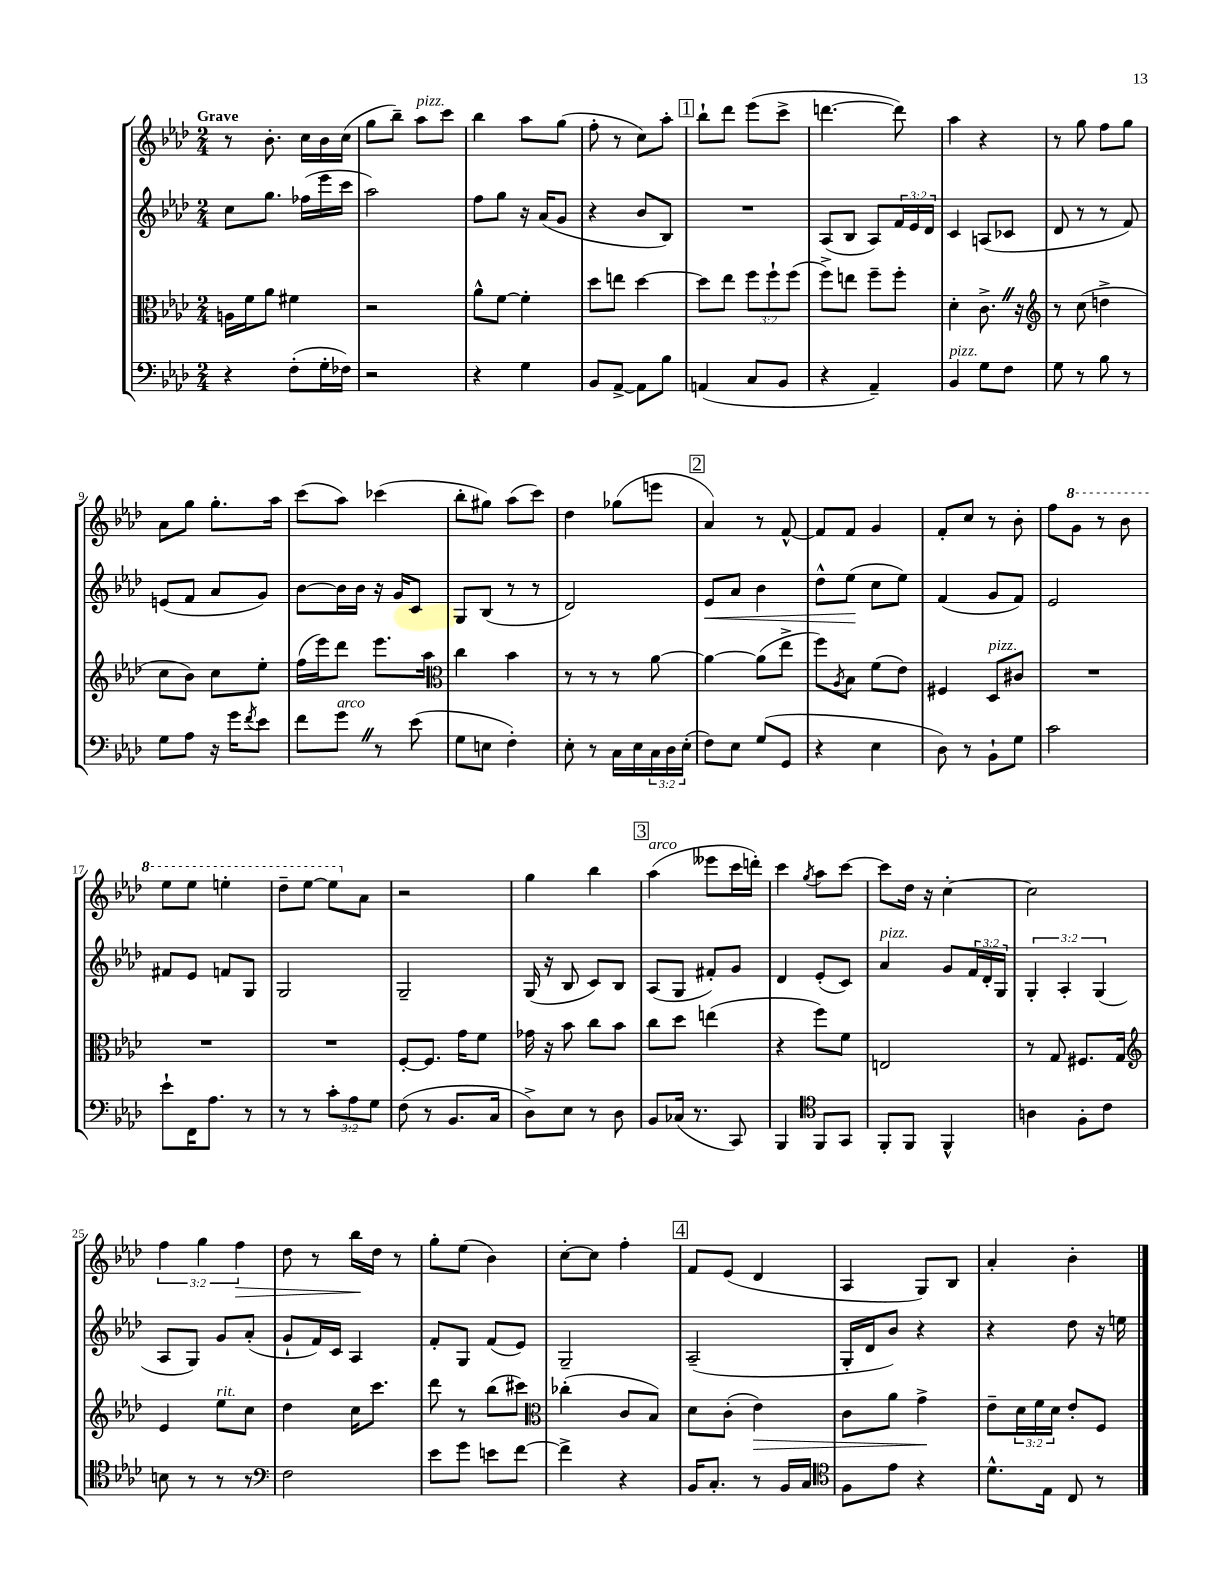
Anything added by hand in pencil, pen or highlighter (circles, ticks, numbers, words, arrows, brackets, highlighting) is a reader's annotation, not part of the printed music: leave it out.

**kern	**kern	**kern	**kern
*staff4	*staff3	*staff2	*staff1
*clefF4	*clefC3	*clefG2	*clefG2
*k[b-e-a-d-]	*k[b-e-a-d-]	*k[b-e-a-d-]	*k[b-e-a-d-]
*M2/4	*M2/4	*M2/4	*M2/4
4r	16A	8cc	8r
.	16f	.	.
.	8a-	8.gg	8.b-'
(8F'	4f#	.	.
.	.	(16ff-	16cc
16G'	.	16eee-	16b-
16F-)	.	16ccc	(16cc
=	=	=	=
2r	2r	2aa-)	8gg
.	.	.	8bb-~)
.	.	.	8aa-
.	.	.	8ccc
=	=	=	=
4r	8a-^^	8ff	4bb-
.	[8f	8gg	.
4G	4f']	16r	8aa-
.	.	(16a-	.
.	.	8g	(8gg
=	=	=	=
8BB-	8dd-	4r	8ff'
[8AA-^	8ee	.	8r
8AA-]	[4dd-	8b-	8cc)
8B-	.	8B-)	8aa-'
=	=	=	=
(4AA	8dd-]	2r	8bb-`
.	8ee-	.	8ddd-
8C	12ff	.	(8eee-
.	12ff`	.	.
8BB-	.	.	8ccc^
.	(12ff	.	.
=	=	=	=
4r	8ff^)	(8A-	[4.ddd
.	8ee	8B-	.
4AA-~)	8ff~	8A-)	.
.	8ff'	24f	8ddd])
.	.	24e-	.
.	.	24d-	.
=	=	=	=
4BB-	4d-'	4c	4aa-
8G	8.c^	(8A	4r
8F	.	8c-	.
.	16r	.	.
=	=	=	=
*	*clefG2	*	*
8G	8r	8d-	8r
8r	(8cc	8r	8gg
8B-	4dd^	8r	8ff
8r	.	8f)	8gg
=	=	=	=
8G	8cc	(8e	8a-
8A-	8b-)	8f	8gg
16r	8cc	8a-	8.gg'
16g	.	.	.
8qf	.	.	.
8e-	8ee-'	8g)	.
.	.	.	16aa-
=	=	=	=
8f	(16ff	[8b-	(8ccc
.	16eee-)	.	.
8g	8ddd-	16b-]	8aa-)
.	.	16b-	.
8r	8.eee-	16r	(4ccc-
.	.	16g	.
(8e-	.	8c	.
.	16aa-	.	.
=	=	=	=
*	*clefC3	*	*
8G	4cc	8G	8bb-'
8E	.	(8B-	8gg#)
4F')	4b-	8r	(8aa-
.	.	8r	8ccc)
=	=	=	=
8E-'	8r	2d-)	4dd-
8r	8r	.	.
16C	8r	.	(8gg-
16E-	.	.	.
24C	[8a-	.	8eee
24D-	.	.	.
(24E-'	.	.	.
=	=	=	=
8F)	4a-_	8e-	4a-)
8E-	.	8a-	.
(8G	(8a-]	4b-	8r
8GG	8ee-^	.	[8f^^
=	=	=	=
4r	8ff)	8dd-^^	8f]
.	8qA-	.	.
.	8B-	(8ee-	8f
4E-	(8f	8cc	4g
.	8e-)	8ee-)	.
=	=	=	=
8D-)	4F#	(4f	8f'
8r	.	.	8cc
8BB-`	8D-	8g	8r
8G	8c#	8f)	8b-'
=	=	=	=
2c	2r	2e-	8ff
.	.	.	8gg
.	.	.	8r
.	.	.	8bb-
=	=	=	=
8e-`	2r	8f#	8eee-
16FF	.	8e-	8eee-
8.A-	.	.	.
.	.	8f	4eee'
8r	.	8G	.
=	=	=	=
8r	2r	2G	8ddd-~
8r	.	.	[8eee-
12c'	.	.	8eee-]
12A-	.	.	.
.	.	.	8a-
12G	.	.	.
=	=	=	=
(8F	[8F'	2G~	2r
8r	8.F]	.	.
8.BB-	.	.	.
.	16g	.	.
.	8f	.	.
16C	.	.	.
=	=	=	=
8D-^)	16g-	(16G	4gg
.	16r	16r	.
8E-	8b-	8B-	.
8r	8cc	8c)	4bb-
8D-	8b-	8B-	.
=	=	=	=
8BB-	8cc	(8A-	(4aa-
(16C-	8dd-	8G	.
8.r	.	.	.
.	(4ee	8f#')	8eee--
8CC)	.	8g	16ccc
.	.	.	16ddd')
=	=	=	=
4BBB-	4r	4d-	4ccc
*clefC4	*	*	*
.	.	.	8qgg
8FF	8ff)	(8e-'	8aa-
8GG	8f	8c)	[8ccc
=	=	=	=
8FF'	2E	4a-	8ccc]
8FF	.	.	16dd-
.	.	.	16r
4FF^^	.	8g	[4cc'
.	.	24f	.
.	.	24d-'	.
.	.	24G	.
=	=	=	=
4A	8r	6G'	2cc]
.	8G	.	.
.	.	6A-'	.
8F'	8.F#	.	.
.	.	(6G	.
8c	.	.	.
.	16G	.	.
=	=	=	=
*	*clefG2	*	*
8B	4e-	8A-	6ff
8r	.	8G)	.
.	.	.	6gg
8r	8ee-	8g	.
.	.	.	6ff
8r	8cc	(8a-'	.
=	=	=	=
*clefF4	*	*	*
2F	4dd-	8g`	8dd-
.	.	16f)	8r
.	.	16c	.
.	16cc	4A-	16bb-
.	8.ccc	.	16dd-
.	.	.	8r
=	=	=	=
8e-	8ddd-	8f'	8gg'
8g	8r	8G	(8ee-
8e	(8bb-	(8f	4b-)
[8f	8ccc#)	8e-)	.
=	=	=	=
*	*clefC3	*	*
4f^]	(4cc-'	2G~	[8cc'
.	.	.	8cc]
4r	8c	.	4ff'
.	8B-)	.	.
=	=	=	=
16BB-	8d-	(2A-~	8f
8.C'	.	.	.
.	(8c'	.	(8e-
8r	4e-)	.	4d-
16BB-	.	.	.
16C	.	.	.
=	=	=	=
*clefC4	*	*	*
8F	8c	16G'	4A-
.	.	16d-	.
8e-	8a-	8b-)	.
4r	4g^	4r	8G)
.	.	.	8B-
=	=	=	=
8.d-^^	8e-~	4r	4a-'
.	24d-	.	.
.	24f	.	.
16E-	.	.	.
.	24d-	.	.
8C	8e-'	8dd-	4b-'
8r	8F	16r	.
.	.	16ee	.
==	==	==	==
*-	*-	*-	*-
